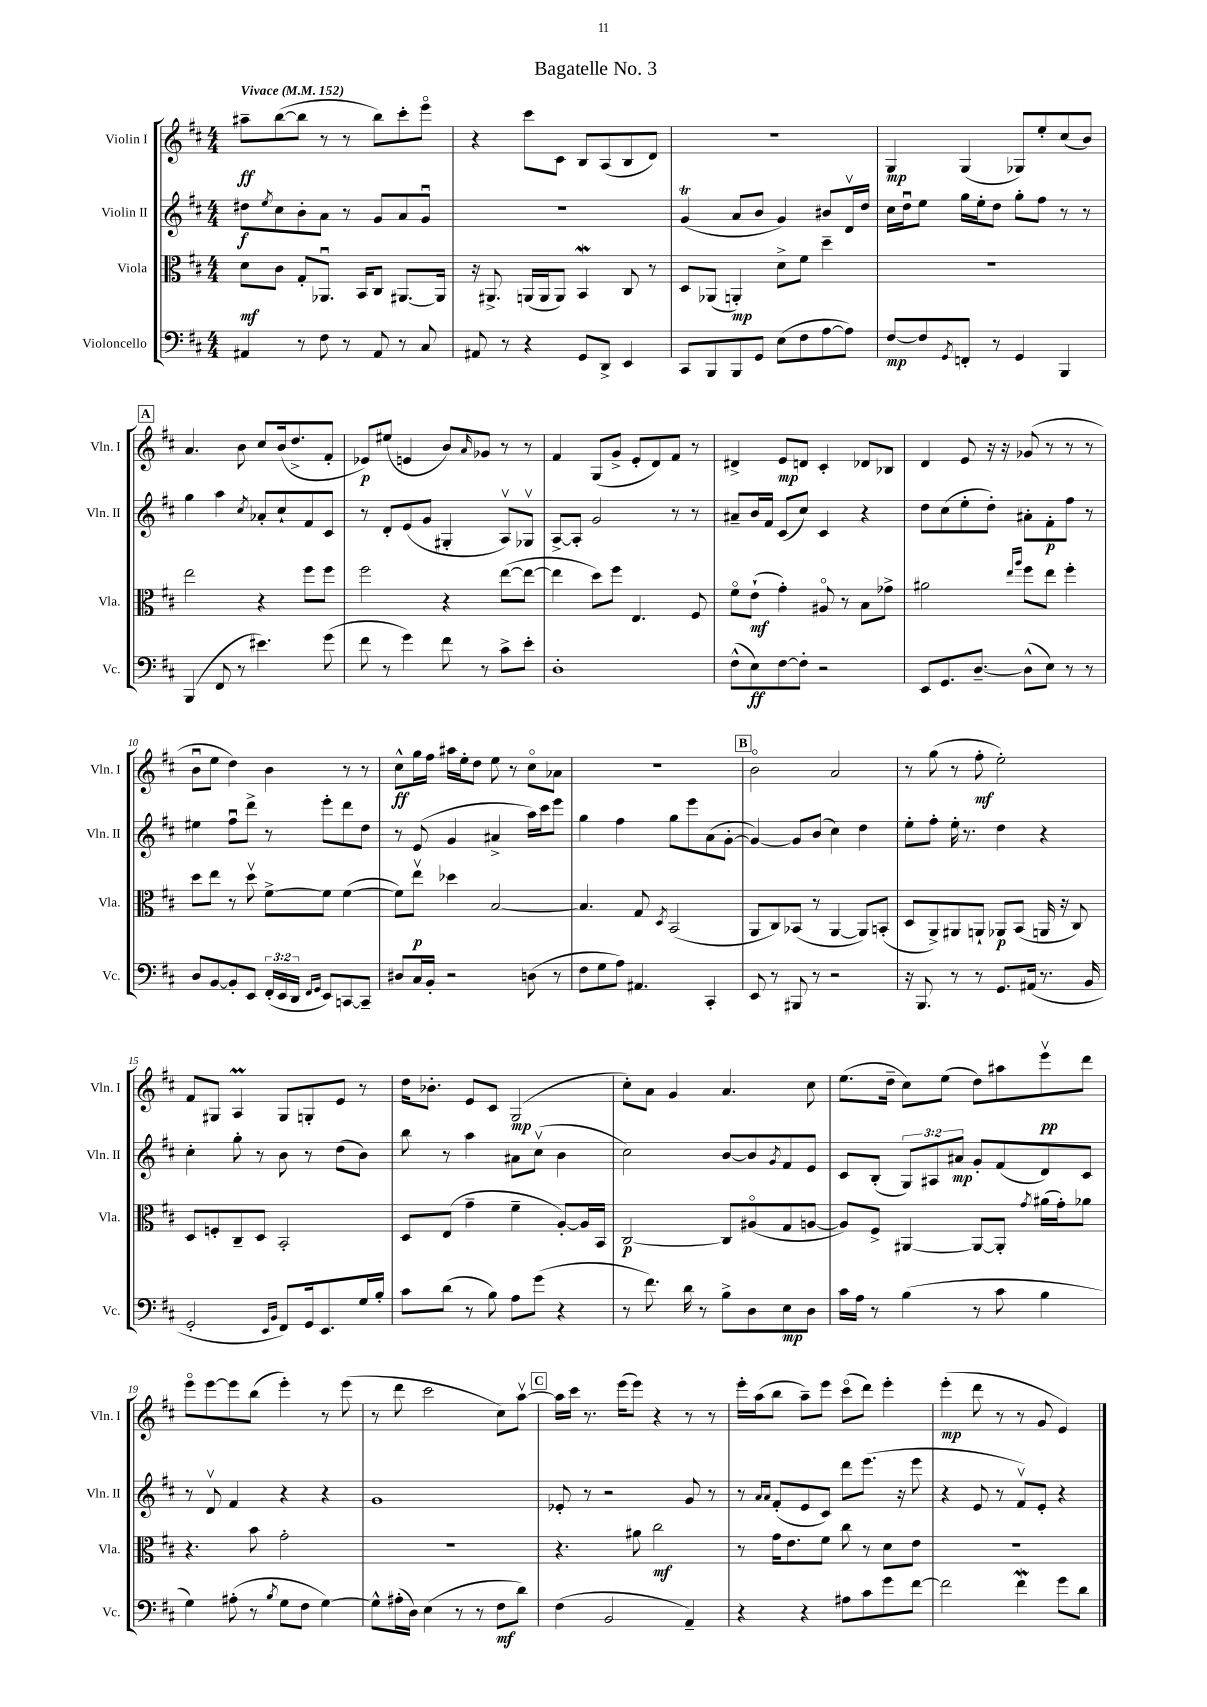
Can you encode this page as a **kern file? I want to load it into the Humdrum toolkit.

**kern	**kern	**kern	**kern
*staff4	*staff3	*staff2	*staff1
*clefF4	*clefC3	*clefG2	*clefG2
*k[f#c#]	*k[f#c#]	*k[f#c#]	*k[f#c#]
*M4/4	*M4/4	*M4/4	*M4/4
*MM152	*MM152	*MM152	*MM152
4AA#/	8d\L	8dd#\L	8aa#~\L
.	.	8qee/	.
.	8c#\J	8cc#\	([8bb\
8r	8G'/L	8b'\	8bb\]J
8F#\	8.AA-u/J	8a\J	8r
8r	.	8r	8r
.	16BB/LK	.	.
8AA#/	8C#/J	8g/L	8bb\L)
8r	[8.AA#/L	8a/	8ccc#'\
8C#/	.	8gu/J	8eeeo\J
.	16AA#/]Jk	.	.
=	=	=	=
8AA#/	16r	1r	4r
.	8.AA#^/	.	.
8r	.	.	.
4r	(16AA/LL	.	8ccc#\L
.	16AA/J	.	.
.	8AA/J)	.	8c#\J
8GG/L	4BB/	.	8B/L
8DD^/J	.	.	(8A/
4EE/	8C#/	.	8B/
.	8r	.	8d/J)
=	=	=	=
8CC#/L	8D/L	(4g/	1r
8BBB/	(8AA-/J	.	.
8BBB/	4AA'/)	8a/L	.
8GG/J	.	8b/J	.
(8E\L	8d^\L	4g/)	.
8F#\	8f#\J	.	.
[8A\	4dd~\	8b#/L	.
8A\]J)	.	16dv/L	.
.	.	16dd/JJ	.
=	=	=	=
[8F#/L	1r	16cc#\LL	4G/
.	.	16ddu\J	.
8F#/]	.	8ee\J	.
8qGG/	.	.	.
8FF'/J	.	16gg\LL	(4G/
.	.	16ee'\J	.
8r	.	8dd\J	.
4GG/	.	8gg'\L	8G-/L)
.	.	8ff#\J	8ee'/
4BBB/	.	8r	(8cc#/
.	.	8r	8b/J)
=	=	=	=
(4BBB/	2ee\	4gg\	4.a/
8FF#/	.	4aa\	.
8r	.	.	8b\
.	.	8qcc#/	.
4.e#\)	4r	8a-'/L	8cc#/L
.	.	8cc#`/	(16b/k
.	.	.	8.dd^/
.	8ff#\L	8f#/	.
(8g\	8ff#\J	8c#/J	8f#'/J
=	=	=	=
8f#\	2ff#\	8r	8e-/L)
8r	.	8d'/L	(8ee#/J
4g\)	.	(8e/	4e/
.	.	8g/J	.
8f#\	4r	4G#'/	8b/L)
.	.	.	16qqa/
8r	.	.	8g-/J
8c#^\L	([8ee\L	8Av/L)	8r
8e'\J	8ee\_J	8G-v/J	8r
=	=	=	=
1D'	4ee\]	[8A^/L	4f#/
.	.	8A'/]J	.
.	8dd\L)	2g/	(8G/L
.	8ff#\J	.	8g^/J
.	4.E/	.	8e'/L
.	.	.	8d/)
.	.	8r	8f#/J
.	8F#/	8r	8r
=	=	=	=
(8F#^^\L	8f#o\L	8a#~/L	4d#^/
8E\)	(8e`\J	16b/L	.
.	.	16f#/JJ	.
[8F#\	4g'\)	(8c#/L	8e/L
8F#'\]J	.	8cc#/J)	8d/J
2r	8A#o/	4c#/	4c#'/
.	8r	.	.
.	8B\L	4r	8d-/L
.	8g-^\J	.	8B-/J
=	=	=	=
8EE/L	2a#\	8dd\L	4d/
8.GG/	.	(8cc#\	.
.	.	8ee'\	8e/
[8.D~/J	.	.	.
.	.	8dd'\J)	16r
.	.	.	16r
.	16qqee/LL	.	.
.	16qqaa/JJ	.	.
(8D^^\]L	8ff#\L	8a#'\L	(8g-/
8E\J)	8ee\J	8f#'\	8r
8r	4ff#'\	8ff#\J	8r
8r	.	8r	8r
=	=	=	=
8D/L	8dd\L	4ee#\	8bu\L
[8BB/	8ee\J	.	8ee\J
8BB'/]	8r	8ff#u\L	4dd\)
8EE/J	8ddv\	8ddd^\J	.
(24FF#'/LL	[8f#^\L	8r	4b\
24EE/	.	.	.
24DD/JJ	.	.	.
16qqFF#/LL	.	.	.
16qqGG/JJ	.	.	.
8EE/L)	8f#\]J	8eee'\L	.
[8CC/	([4f#\	8ddd\	8r
8CC~/]J	.	8dd\J	8r
=	=	=	=
8D#/L	8f#\]L)	8r	8cc#^^\L
16C#/L	8eev\J	(8e/	16gg\L
16BB'/JJ	.	.	16ff#\JJ
2r	4dd-\	4g/	16aa#\LL
.	.	.	16ee'\J
.	.	.	8dd\J
.	[2B/	4a#^/	8ee\
.	.	.	8r
(8D\	.	16aa\LL)	8cc#o\L
.	.	16ccc#\J	.
8r	.	8eee\J	8a-\J
=	=	=	=
8F#\L	4.B/]	4gg\	1r
8G\	.	.	.
8A\J)	.	4ff#\	.
4.AA#/	8G/	.	.
.	8qD/	.	.
.	(2BB/	8gg\L	.
.	.	8eee\	.
4CC#'/	.	(8a\	.
.	.	[8g'\J	.
=	=	=	=
8EE/	8AA/L	4g/_)	2bo\
8r	8C#/)	.	.
8BBB#/	(8BB-/J	8g/]L	.
8r	8r	(8b/J	.
2r	[4AA/	4cc#\)	2a/
.	8AA/]L)	4dd\	.
.	(8BB'/J	.	.
=	=	=	=
16r	8D/L	8ee'\L	8r
8.BBB/	.	.	.
.	8AA^/)	8ff#'\J	(8gg\
8r	8AA#/	16ee'\	8r
.	.	8.r	.
8r	8AA`/J	.	8ff#'\
8.GG/L	8AA-/L	4dd\	2ee'\)
.	(8BB/J	.	.
(16AA#/Jk	.	.	.
8.r	16AA/	4r	.
.	16r	.	.
.	8C#/)	.	.
16BB/	.	.	.
=	=	=	=
2GG'/	8D/L	4cc#'\	8f#/L
.	8F'/	.	8G#/J
.	8C#~/	8gg'\	4A/
.	8D/J	8r	.
16qqEE/LL	.	.	.
16qqBB/JJ	.	.	.
8FF#/L)	2BB'/	8b\	8G#/L
16GG/k	.	8r	8G'/
8.EE/	.	.	.
.	.	(8dd\L	8e/J
16G/L	.	8b\J)	8r
16B'/JJ	.	.	.
=	=	=	=
8c#\L	8D/L	8bb\	16dd\LK
.	.	.	8.b-'\J
(8d\J	(8E/J	8r	.
8r	4g~\	4aa\	8e/L
8B\)	.	.	8c#/J
8A\L	4f#~\	8a#\L	(2G/
(8g\J	.	(8cc#v\J	.
4r	[8A'/L)	4b\	.
.	16A/]L	.	.
.	16BB/JJ	.	.
=	=	=	=
8r	[2C#/	2cc#\)	8cc#'\L)
8.f#\)	.	.	8a\J
.	.	.	4g/
16d\	.	.	.
8r	.	.	.
8B^\L	8C#/]L	[8b/L	4.a/
8D\	(8A#o/	8b/]	.
.	.	8qg/	.
8E\	8G/	8f#/	.
8D\J	[8A/J	8e/J	8cc#\
=	=	=	=
16c#\LL	8A/]L)	8c#/L	(8.ee\L
16A\JJ	.	.	.
8r	8F#^/J	(8B'/J	.
.	.	.	16dd~\Jk
(4B\	[4AA#/	12G/L)	8cc#\L)
.	.	12A#/	.
.	.	.	(8ee\J
.	.	12a#/J	.
8r	8AA#/_L	8g'/L	8dd\L)
8c#\	8AA#'/]J	(8f#/	8aa#\
.	8qg/	.	.
4B\	(16a#\LL	8d/)	8eeev\
.	16g'\J)	.	.
.	8a-\J	8c#/J	8ddd\J
=	=	=	=
4G\)	4.r	8r	8eeeo\L
.	.	8dv/	[8eee\
(8A#'\	.	4f#/	8eee\]
8r	8b\	.	(8bb\J
8qB/	.	.	.
8G\L	2g'\	4r	4eee'\)
8F#\J	.	.	.
[4G\)	.	4r	8r
.	.	.	(8eee\
=	=	=	=
8G^^\]L	1r	1g	8r
(16A#'\L	.	.	8ddd\
16D\JJ)	.	.	.
(4E\	.	.	2ccc#\
8r	.	.	.
8r	.	.	.
8F#\L	.	.	8cc#\L)
8d\J)	.	.	[8aav\J
=	=	=	=
(4F#\	4.r	8e-'/	16aa\]LL
.	.	.	16ccc#\JJ
.	.	8r	8.r
2BB/	.	2r	.
.	.	.	(16eee\LK
.	8a#\	.	8eee\J)
.	2cc#\	.	4r
4AA~/)	.	8g/	8r
.	.	8r	8r
=	=	=	=
4r	8r	8r	16eee'\LL
.	.	.	(16aa\J
.	.	16qqa/LL	.
.	.	16qqa/JJ	.
.	16g\LK	(8f#'/L	8bb\J
.	8.e\	.	.
4r	.	8e/	8aa~\L)
.	8f#\J	8c#/J)	8eee\J
8A#\L	8cc#\	8ddd\L	(8ccc#o\L
8c#\	8r	(8.eee\J	8ddd\J)
8g\	8d\L	.	4eee'\
.	.	16r	.
[8f#\J	8e\J	8eee\	.
=	=	=	=
2f#\]	1r	4r	(4eee'\
.	.	8e/	8ddd\
.	.	8r	8r
4f#\	.	8f#v/L)	8r
.	.	8e'/J	8g/
8g\L	.	4r	4e/)
8d\J	.	.	.
==	==	==	==
*-	*-	*-	*-
